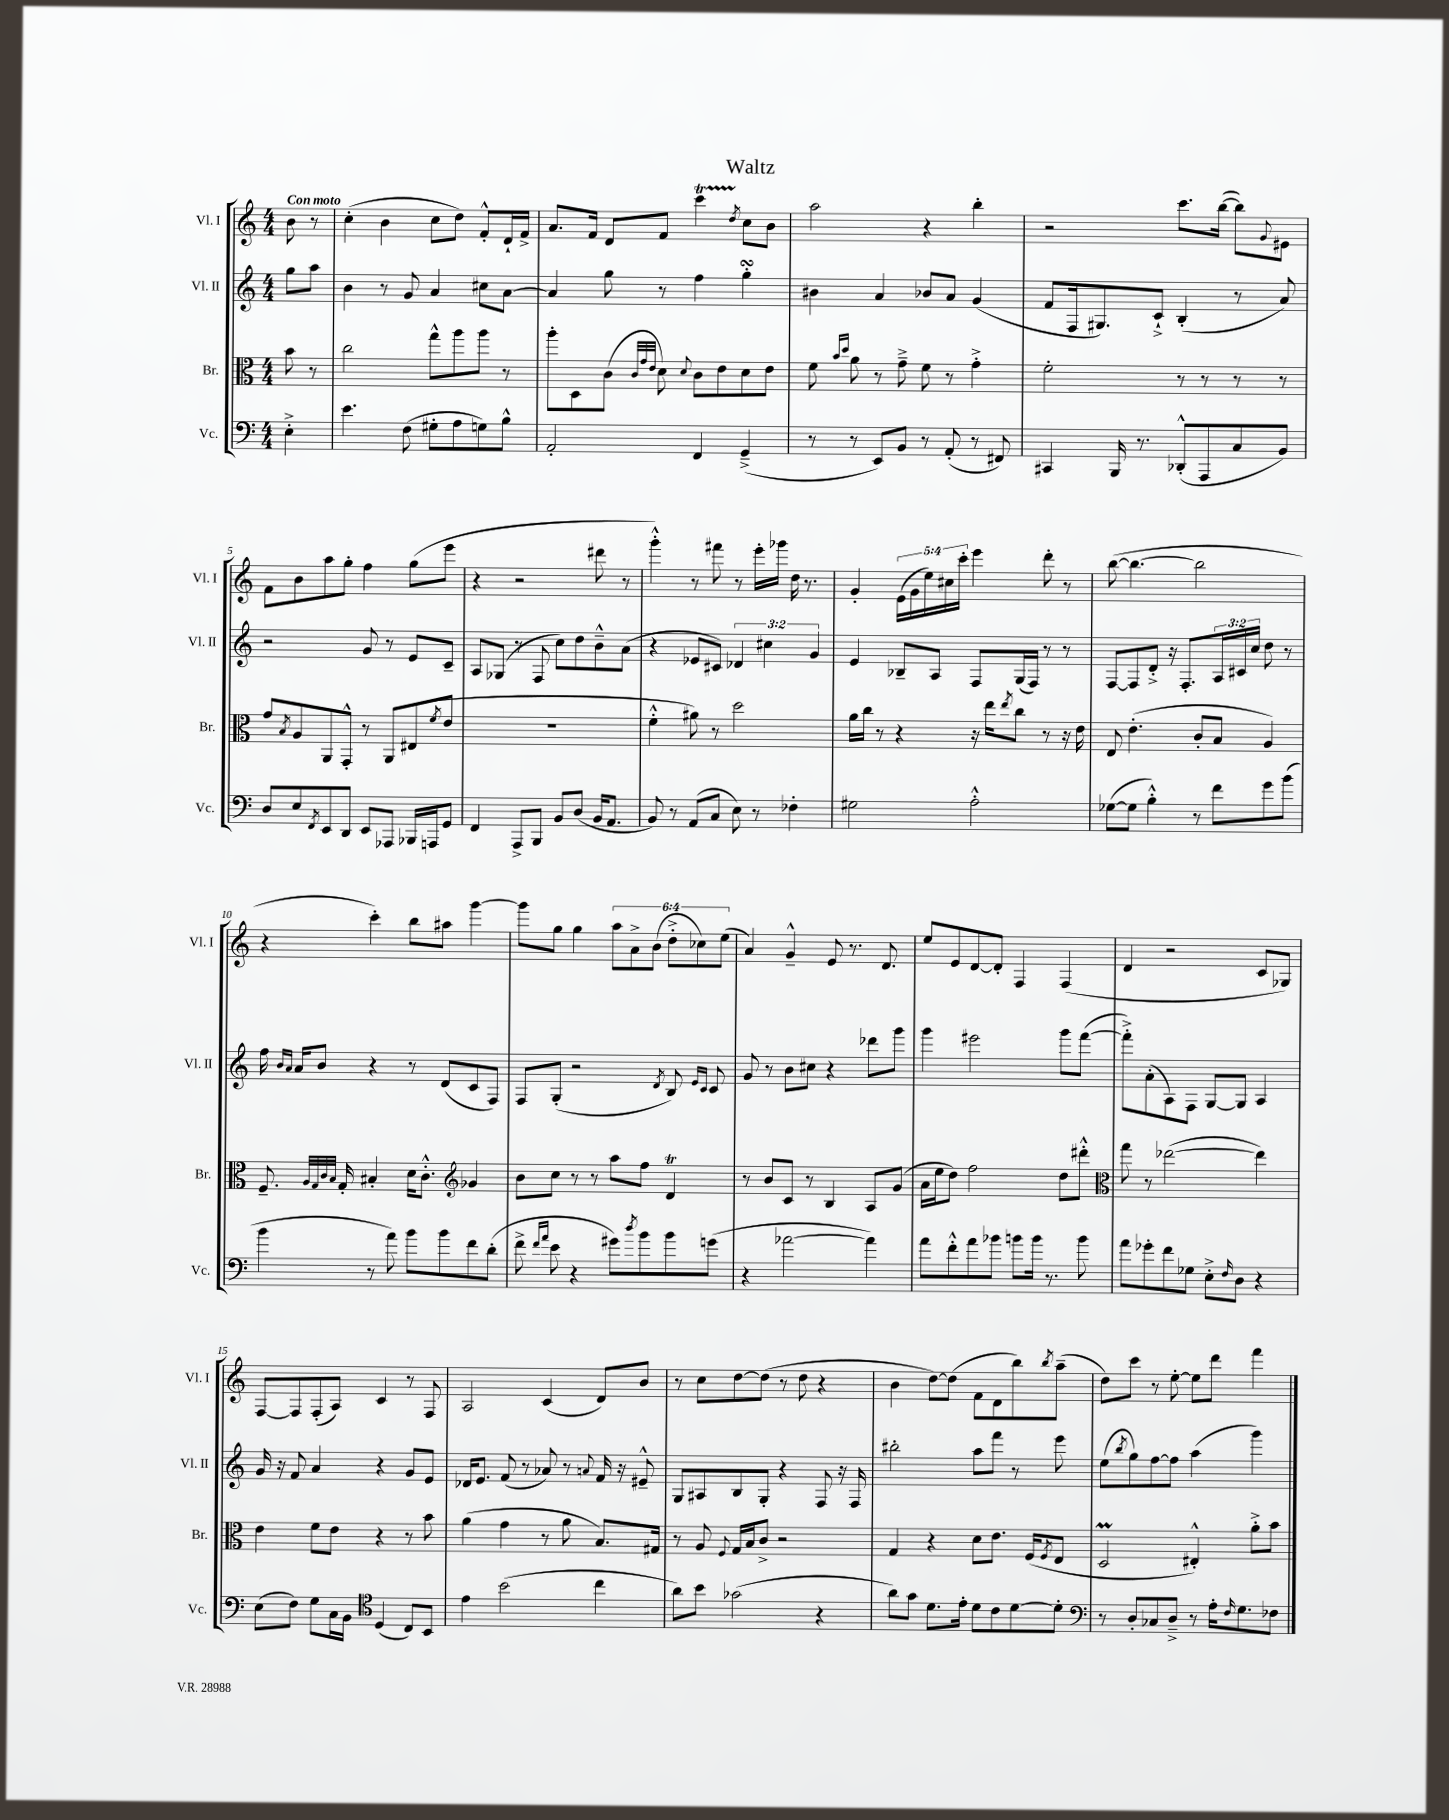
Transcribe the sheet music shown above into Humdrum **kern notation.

**kern	**kern	**kern	**kern
*staff4	*staff3	*staff2	*staff1
*clefF4	*clefC3	*clefG2	*clefG2
*k[]	*k[]	*k[]	*k[]
*M4/4	*M4/4	*M4/4	*M4/4
4E'^\	8b\	8gg\L	8b\
.	8r	8aa\J	8r
=	=	=	=
4.e\	2cc\	4b\	(4cc'\
.	.	8r	4b\
(8F\	.	8g/	.
8G#'\L	8gg^^\L	4a/	8cc\L
8A\	8aa\	.	8dd\J)
8G\)	8aa\J	8cc#\L	8f'^^/L
8B^^\J	8r	[8a\J	16d`/L
.	.	.	16f^/JJ
=	=	=	=
2AA'/	8aa'\L	4a/]	8.a/L
.	8D\	.	.
.	.	.	16f/Jk
.	(8c\J	8gg\	8d/L
.	32qqc/LLL	.	.
.	32qqg/	.	.
.	32qqe/JJJ	.	.
.	8d\)	8r	8f/J
.	8qqd/	.	.
4FF/	8c\L	4ff\	4ccc\
.	8e\	.	.
.	.	.	8qdd/
(4GG~^/	8d\	4gg'\	8cc\L
.	8e\J	.	8b\J
=	=	=	=
8r	8f\	4b#\	2aa\
.	16qqb/LL	.	.
.	16qqdd/JJ	.	.
8r	8a\	.	.
8EE/L)	8r	4a/	.
8BB/J	8g~^\	.	.
8r	8f\	8b-/L	4r
(8AA'/	8r	8a/J	.
8r	4g'^\	(4g/	4bb'\
8FF#/)	.	.	.
=	=	=	=
4CC#/	2f'\	8f/L	2r
.	.	16F/k	.
.	.	8.G#/)	.
16BBB/	.	.	.
8.r	.	.	.
.	.	8c`^/J	.
(8DD-'^^/L	8r	(4B'/	8.ccc\L
8AAA/	8r	.	.
.	.	.	([16bb\Jk
8C/	8r	8r	8bb\]L)
.	.	.	8qqg/
8BB/J)	8r	8a/)	8e#\J
=	=	=	=
8D/L	8g/L	2r	8f\L
.	8qB/	.	.
8E/	8A/	.	8b\
8qFF/	.	.	.
8EE/	8AA/	.	8aa\
8DD/J	8GG'^^/J	.	8gg'\J
8EE/L	8r	8g/	4ff\
8AAA-/J	8AA/L	8r	.
16BBB-/LL	(8E#/	8e/L	(8gg\L
16AAA/J	.	.	.
.	8qf/	.	.
8GG/J	8e/J	8c~/J	8eee\J
=	=	=	=
4FF/	1r	8A/L	4r
.	.	(8G-/J	.
8AAA^/L	.	8r	2r
8BBB/J	.	8F/	.
8BB/L	.	8cc\L)	.
(8D/J	.	8dd\	.
16BB/LK	.	8b~^^\	8ddd#\
8.AA/J	.	.	.
.	.	(8a\J	8r
=	=	=	=
8BB/)	4f'^^\	4r	4ggg'^^\)
8r	.	.	.
(8AA/L	8a#\)	8e-/L	8r
8C/J	8r	8c#/J)	8fff#\
8E\)	2dd\	6d-/	8r
8r	.	.	16eee'\LL
.	.	6cc#\	.
.	.	.	16ggg-\JJ
4F-'\	.	.	16dd\
.	.	.	8.r
.	.	6g/	.
=	=	=	=
2G#\	16a\LL	4e/	4g'/
.	16cc\JJ	.	.
.	8r	.	.
.	4r	8B-~/L	(20e\LL
.	.	.	20g\
.	.	.	20ee\)
.	.	8A/J	.
.	.	.	20cc#\
.	.	.	20ccc'\JJ
2A'^^\	16r	8F/L	4eee\
.	16ee\LK	.	.
.	8qee/	.	.
.	8cc\J	(16G/L	.
.	.	16F/JJ)	.
.	8r	8r	8ddd'\
.	16r	8r	8r
.	16e\	.	.
=	=	=	=
([8G-\L	8E/	[8F/L	([8bb\
8G-\]J	(4.e'\	8F/]	4.bb\_
4B'^^\)	.	8d'^/J	.
.	.	16r	.
.	.	8.F'/L	.
8r	8c'/L	.	2bb\]
8f\L	8B/J	24A/L	.
.	.	24c#/	.
.	.	24cc/JJ	.
8g\	4A/)	8dd\	.
(8b\J	.	8r	.
=	=	=	=
4b\	8.F~/	16ff\	4r
.	.	16qqb/LL	.
.	.	16qqa/JJ	.
.	.	16a/LK	.
.	.	8b/J	.
.	32qqA/LLL	.	.
.	32qqG/	.	.
.	32qqc/	.	.
.	32qqB/JJJ	.	.
.	16G'/	.	.
8r	4B#'/	4r	4ccc'\)
8a\)	.	.	.
8b\L	16d\LK	8r	8bb\L
.	8.c'^^\J	.	.
8b\	.	(8d/L	8aa#\J
*	*clefG2	*	*
8f\	4g-/	8c/	[4ggg\
(8d'\J	.	8F/J)	.
=	=	=	=
8f^\	8b\L	8F/L	8ggg\]L
16qqf/LL	.	.	.
16qqa/JJ	.	.	.
8e\	8cc\J	(8G'/J	8gg\J
4r	8r	2r	4gg\
.	8r	.	.
8g#\L)	8aa\L	.	12aa\L
.	.	.	12a^\
8qdd/	.	.	.
8b\	8ff\J	.	.
.	.	.	(12b\J
.	.	8qd/	.
8b\	4d/	8B/)	12dd'^\L
.	.	.	12cc-\)
.	.	16qqe/LL	.
.	.	16qqc/JJ	.
(8g\J	.	8c/	.
.	.	.	(12ee\J
=	=	=	=
4r	8r	8g/	4a/)
.	8b/L	8r	.
[2a-\	8c/J	8b\L	4g~^^/
.	8r	8cc#\J	.
.	4B/	4r	8e/
.	.	.	8.r
4a-\])	8A/L	8ddd-\L	.
.	.	.	8.d/
.	(8g/J	8ggg\J	.
=	=	=	=
8a\L	16a\LL	4ggg\	8ee/L
.	16ee\J	.	.
8f'^^\	8dd\J)	.	8e/
8a\	2ff\	2eee#\	[8d/
8b-\J	.	.	8d'/]J
8b\L	.	.	4F/
16b\Jk	.	.	.
8.r	.	.	.
.	8dd\L	8ggg\L	(4F/
8b\	8ddd#'^^\J	([8fff\J	.
=	=	=	=
*	*clefC3	*	*
8a\L	8gg\	8fff'^\]L)	4d/
8g-'\	8r	(8a'\	.
8f\	([2ee-\	8A\)	2r
8G-\J	.	8F\J	.
8E'^\L	.	[8G/L	.
16qqF/	.	.	.
8D\J	.	8G/]J	.
4r	4ee-\])	4A/	8c/L
.	.	.	8G-/J)
=	=	=	=
(8E\L	4e\	16g/	[8F/L
.	.	16r	.
8F\J)	.	8f/	8F/]
8G\L	8f\L	4a/	(8F'/
16C\L	8e\J	.	8A/J)
16BB\JJ	.	.	.
*clefC4	*	*	*
(4D/	4r	4r	4c/
8C/L)	8r	8g/L	8r
8BB/J	8b\	8e/J	8F/
=	=	=	=
4e\	(4a\	16d-/LK	2A/
.	.	8.e/J	.
(2b\	4g\	(8f/	.
.	.	8r	.
.	8r	8a-/)	(4c/
.	8a\	8r	.
.	.	8qqa/	.
4cc\	8.B/L)	16f/	8d/L)
.	.	16r	.
.	.	8e#~^^/	8b/J
.	16G#/Jk	.	.
=	=	=	=
8a\L)	8r	8G/L	8r
8b\J	8A/	8A#/	8cc\L
.	8qqF/	.	.
(2g-\	16G/LL	8B/	[8dd\
.	16B/J	.	.
.	8c^/J	8G'/J	(8dd\]J
.	2r	4r	8r
.	.	.	8dd\
4r	.	8F/	4r
.	.	16r	.
.	.	16F/	.
=	=	=	=
8a\L)	4G/	2bb#'\	4b\
8g\J	.	.	.
8.d\L	4r	.	[8dd\L)
.	.	.	(8dd\]J
16e'\Jk	.	.	.
8d\L	8d\L	8aa\L	8f\L
8c\	8.e\J	8fff\J	8d\
[8d\	.	8r	8bb\)
.	(16F/LK	.	.
.	8qF/	.	8qbb/
8d'\]J	8E/J	8eee\	(8aa~\J
=	=	=	=
*clefF4	*	*	*
8r	2D/	(8ee\L	8dd\L)
.	.	8qbb/	.
8D'/L	.	8gg\)	8ccc\J
8C-/	.	[8ff\	8r
8D~^/J	.	8ff\]J	[8ee'\
8r	4E#'^^/)	(4aa\	8ee\]L
16A'\LK	.	.	8ddd\J
16qqF/	.	.	.
8.G\	.	.	.
.	8a'^\L	4ggg\)	4fff\
8F-\J	8b\J	.	.
==	==	==	==
*-	*-	*-	*-
